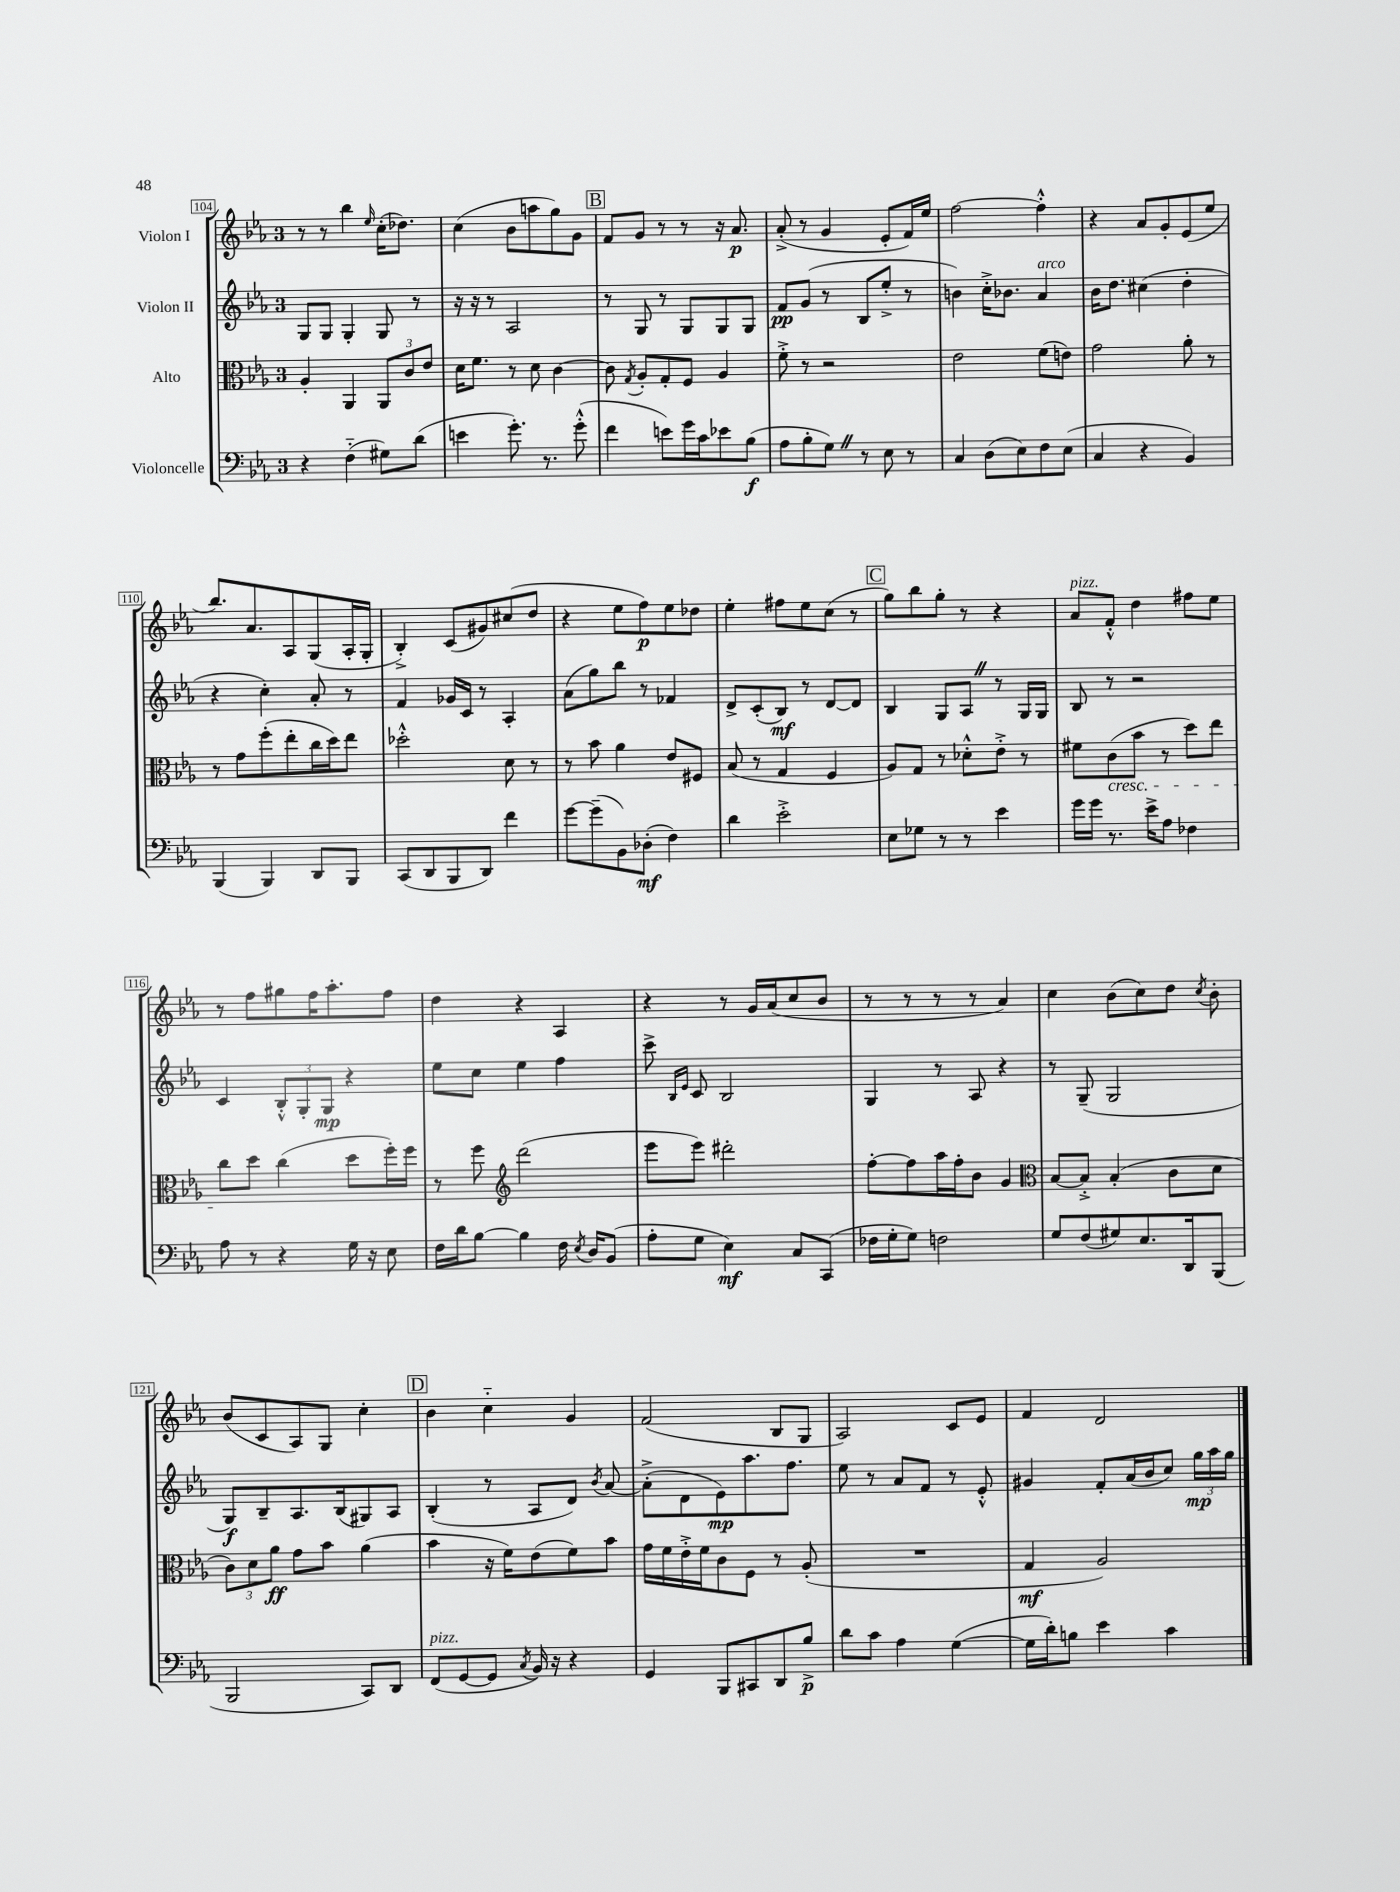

**kern	**kern	**kern	**kern
*staff4	*staff3	*staff2	*staff1
*clefF4	*clefC3	*clefG2	*clefG2
*k[b-e-a-]	*k[b-e-a-]	*k[b-e-a-]	*k[b-e-a-]
*M3/4	*M3/4	*M3/4	*M3/4
4r	4A-'	8G	8r
.	.	8G	8r
(4F'~	4AA-	4G'	4bb-
.	.	.	16qqee-
8G#)	12AA-	8G	(16cc'
.	.	.	8.dd-)
.	12c	.	.
(8d	.	8r	.
.	12e-	.	.
=	=	=	=
4e	16d	16r	(4cc
.	8.f	16r	.
.	.	8r	.
8.g')	8r	2A-	8b-
.	8d	.	8aa
8.r	.	.	.
.	[4c	.	8gg)
(8g'^^	.	.	8g
=	=	=	=
4f	8c]	8r	8f
.	8qG	.	.
.	8A-'	8G	8g
8e)	8G'	8r	8r
16g	8F	8G	8r
16c	.	.	.
8e-	4A-	8G	16r
.	.	.	8.a-
(8B-	.	8G	.
=	=	=	=
8A-	8f'^	8f	(8a-'^
8B-'	8r	(8g	8r
8G)	2r	8r	4g
8r	.	8B-	.
8E-	.	8ee-'^	8e-'
8r	.	8r	16f)
.	.	.	16ee-
=	=	=	=
4C	2e-	4b)	[2ff
(8D	.	16cc'^	.
.	.	8.b-	.
8E-)	.	.	.
8F	(8f	4a-	4ff'^^]
(8E-	8e)	.	.
=	=	=	=
4C	2g	16b-	4r
.	.	8.dd	.
4r	.	(4cc#	8a-
.	.	.	8g'
4BB-)	8a-'	4dd'	(8e-
.	8r	.	8ee-
=	=	=	=
(4BBB-	8r	4r	8.bb-)
.	8g	.	.
.	.	.	8.a-
4BBB-)	(8ff'	4cc')	.
.	8ee-'	.	8A-
8DD	16cc	8a-'	(8G
.	16dd)	.	.
8BBB-	8ee-	8r	16A-'
.	.	.	16G'
=	=	=	=
(8CC	2dd-'^^	4f	4B-'^)
8DD	.	.	.
8BBB-	.	16g-	(8c
.	.	16c	.
8DD)	.	8r	8g#)
4f	8d	4A-'	(8cc#
.	8r	.	8dd
=	=	=	=
[8g	8r	(8a-	4r
(8g~]	8b-	8gg)	.
8BB-)	4a-	8bb-	8ee-
(8D-'	.	8r	8ff)
4F)	8e-	4f-	8ee-
.	8F#	.	8dd-
=	=	=	=
4d	(8B-	8d^	4ee-'
.	8r	(8c'	.
2e-'^	4G	8B-)	8ff#
.	.	8r	8ee-
.	4F	[8d	(8cc
.	.	8d]	8r
=	=	=	=
8E-	8A-)	4B-	8gg)
8G-	8G	.	8bb-
8r	8r	8G	8gg'
8r	8d-'^^	8A-	8r
4e-	8e-'^	8r	4r
.	8r	16G	.
.	.	16G	.
=	=	=	=
16g	8f#	8B-	8a-
16g	.	.	.
8.r	(8c	8r	8f'^^
.	8b-	2r	4dd
16e-^	.	.	.
8A-	8r	.	.
4F-	8dd)	.	8ff#
.	8ee-	.	8ee-
=	=	=	=
8A-	8cc	4c	8r
8r	8dd	.	8ff
4r	(4cc	12B-'^^	8gg#
.	.	12G'	.
.	.	.	16ff
.	.	12G	.
.	.	.	8.aa-'
16G	8dd	4r	.
16r	.	.	.
8E-	16ff')	.	8ff
.	16ff	.	.
=	=	=	=
16F	8r	8ee-	4dd
16d	.	.	.
[8B-	8ff	8cc	.
*	*clefG2	*	*
4B-]	(2ddd	4ee-	4r
16F	.	4ff	4A-
8qE-	.	.	.
16D	.	.	.
(8BB-	.	.	.
=	=	=	=
8A-'	8eee-	8ccc^	4r
.	.	16qqB-	.
.	.	16qqe-	.
8G	8eee-)	8c	.
4E-)	2ddd#'	2B-	8r
.	.	.	16g
.	.	.	(16a-
8C	.	.	8cc
(8CC	.	.	8b-
=	=	=	=
16F-	[8ff'	4G	8r
16G'	.	.	.
8G)	8ff]	.	8r
2F	16aa-	8r	8r
.	16ff'	.	.
.	8b-	8A-	8r
.	4g	4r	4a-)
=	=	=	=
*	*clefC3	*	*
8G	[8B-	8r	4cc
(8F	8B-'^]	(8G~	.
8G#)	(4B-'	2G	(8b-
8.E-	.	.	8cc)
.	8c	.	8dd
16DD	.	.	.
.	.	.	8qcc
(8BBB-	8d	.	8b-'
=	=	=	=
2BBB-	12c)	8G)	(8b-
.	12d	.	.
.	.	8B-~	8c
.	12a-	.	.
.	8g	8.A-	8A-)
.	8b-	.	8G
.	.	(16B-	.
8CC)	(4a-	8G#)	4cc'
8DD	.	8A-	.
=	=	=	=
(8FF	4b-	(4B-'	4b-
[8GG	.	.	.
8GG]	16r	8r	4cc'~
.	16f)	.	.
8qC	.	.	.
16BB-)	(8e-	8A-	.
16r	.	.	.
4r	8f)	8d)	4g
.	.	8qb-	.
.	8b-	[8a-	.
=	=	=	=
4GG	16g	(8a-'^]	(2f
.	16f	.	.
.	16e-'^	8d	.
.	16f	.	.
8BBB-	8c	8e-)	.
8CC#	8F	8.aa-	.
8DD	8r	.	8B-
.	.	8.ff	.
8B-^	(8A-'	.	8G
=	=	=	=
8d	2.r	8ee-	2A-)
8c	.	8r	.
4A-	.	8a-	.
.	.	8f	.
([4G	.	8r	8c
.	.	8e-'^^	8e-
=	=	=	=
16G]	4G	4g#	4f
16d')	.	.	.
8B	.	.	.
4e-	2A-)	8f'	2d
.	.	(16a-	.
.	.	16b-	.
4c	.	8cc)	.
.	.	24gg	.
.	.	24aa-	.
.	.	24gg	.
==	==	==	==
*-	*-	*-	*-
